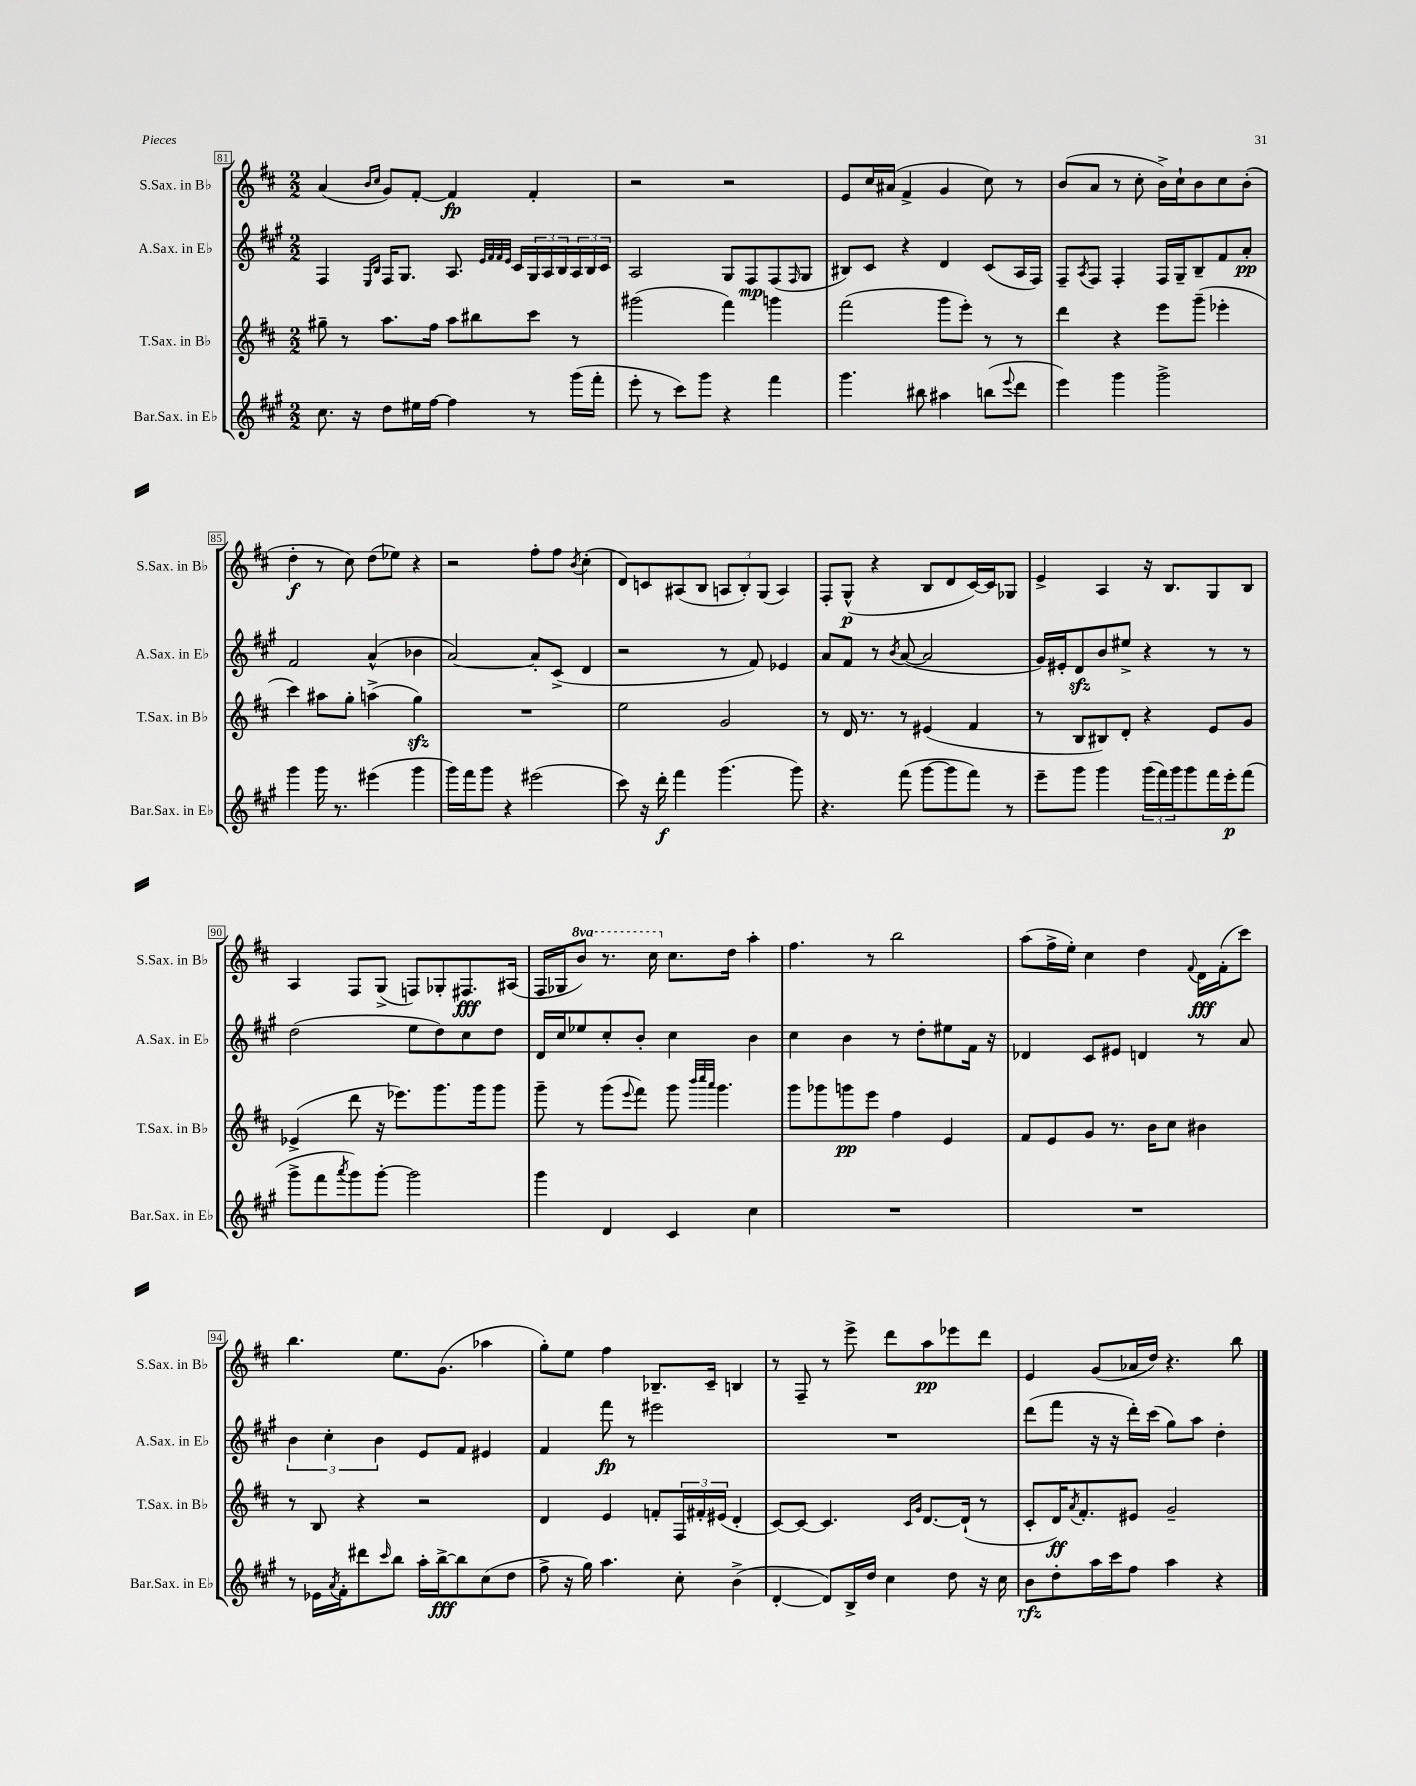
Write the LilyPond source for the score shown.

<<
\new StaffGroup <<
\new Staff = "s0" \with { instrumentName = "S.Sax. in Bb" shortInstrumentName = "S.Sax. in Bb" } {
    \clef treble \key d \major \numericTimeSignature \time 2/2 \set Staff.ottavationMarkups = #ottavation-simple-ordinals
    a'4( \grace { b'16 cis''16 } g'8) fis'8~-. fis'4\fp fis'4-. |
    r2 r2 |
    e'8 cis''16 ais'16( fis'4-> g'4 cis''8) r8 |
    b'8( a'8 r8 cis''8-. b'16->) cis''16-! b'8 cis''8 b'8-.( |
    d''4-.\f r8 cis''8) d''8( ees''8) r4 |
    r2 fis''8-. fis''8 \acciaccatura { b'8 } cis''4-.( |
    d'8) c'8 ais8( b8 \tuplet 3/2 { a8 b8-.) g8( } a4) |
    fis8-. g8-^\p( r4 b8 d'8 cis'16~) cis'16 ges8 |
    e'4-> a4 r16 b8. g8 b8 |
    a4 fis8 g8->( f8) ges8-. fis8.\fff ais16( |
    fis16 ges16 \ottava #1 b''8) r8. cis'''16 \ottava #0 cis''8. d''16 a''4-. |
    fis''4. r8 b''2 |
    a''8( fis''16-> e''16-.) cis''4 d''4 \appoggiatura { fis'8 } d'16\fff fis'16-.( cis'''8) |
    b''4. e''8. g'8.( aes''4 |
    g''8-.) e''8 fis''4 bes8.-- cis'16-- b4 |
    r8 fis8-- r8 e'''8-> d'''8 a''8\pp ees'''8 d'''8 |
    e'4 g'8( aes'16 d''16) r4. b''8 \bar "|." |
}
\new Staff = "s1" \with { instrumentName = "A.Sax. in Eb" shortInstrumentName = "A.Sax. in Eb" } {
    \clef treble \key a \major \numericTimeSignature \time 2/2
    fis4 \grace { e16 b16 } fis16 gis8. a8. \grace { e'32 fis'32 fis'32 e'32 } cis'16 \tuplet 3/2 { gis16 a16 b16 } \tuplet 3/2 { a16 b16 cis'16 } |
    a2 gis8 fis8\mp fis8( \grace { fis16 } gis8 |
    bis8) cis'8 r4 d'4 cis'8( a16 fis16) |
    fis8-- \acciaccatura { a8 } fis8 fis4-. fis16 gis16-- b8-- fis'8 a'8-.\pp |
    fis'2 a'4-^( bes'4 |
    a'2~) a'8-. cis'8->( d'4 |
    r2 r8 fis'8) ees'4 |
    a'8 fis'8 r8 \acciaccatura { b'8 } a'8~( a'2 |
    gis'16) eis'16-. d'8\sfz b'8 eis''8-> r4 r8 r8 |
    d''2( e''8 d''8) cis''8 d''8 |
    d'16 cis''16 ees''8 cis''8-. b'8-. cis''4 b'4 |
    cis''4 b'4 r8 d''8-. eis''8 fis'16 r16 |
    des'4 cis'8 eis'8 d'4 r8 a'8 |
    \tuplet 3/2 { b'4 cis''4-. b'4 } e'8 fis'8 eis'4 |
    fis'4 fis'''8\fp r8 eis'''2 |
    R1 |
    d'''8( fis'''8 r16 r16 d'''16-.) cis'''16( gis''8) a''8 d''4-. \bar "|." |
}
\new Staff = "s2" \with { instrumentName = "T.Sax. in Bb" shortInstrumentName = "T.Sax. in Bb" } {
    \clef treble \key d \major \numericTimeSignature \time 2/2
    gis''8-- r8 a''8. fis''16 a''8 bis''8 cis'''8 r8 |
    gis'''2( fis'''4) g'''4 |
    fis'''2( g'''8 e'''8-.) r8 r8 |
    d'''4 r4 e'''8 g'''8--( ees'''4-. |
    cis'''4) ais''8 g''8-. a''4->( g''4\sfz) |
    R1 |
    e''2 g'2 |
    r8 d'16 r8. r8 eis'4( fis'4 |
    r8 b8 bis8) d'8-. r4 e'8 g'8 |
    ees'4->( d'''8 r16 ees'''8.) g'''8. g'''16 g'''8 |
    g'''8-- r8 g'''8( \appoggiatura { e'''8 } fis'''8) g'''8 \grace { b'''32 cis''''32 a'''32 } g'''4. |
    g'''8 ges'''8 g'''8\pp e'''8 fis''4 e'4 |
    fis'8 e'8 g'8 r8. b'16 cis''8 bis'4 |
    r8 b8 r4 r2 |
    d'4 e'4 f'8-. \tuplet 3/2 { fis16 fis'16-. eis'16( } d'4-. |
    cis'8~) cis'8~ cis'4. \grace { cis'16 g'16 } d'8.~ d'16-!( r8 |
    cis'8-. d'16\ff) \acciaccatura { a'8 } fis'8.-. eis'8 g'2-- \bar "|." |
}
\new Staff = "s3" \with { instrumentName = "Bar.Sax. in Eb" shortInstrumentName = "Bar.Sax. in Eb" } {
    \clef treble \key a \major \numericTimeSignature \time 2/2
    cis''8. r16 d''8 eis''16 fis''16~ fis''4 r8 gis'''16( fis'''16-. |
    e'''8-. r8 cis'''8) gis'''8 r4 fis'''4 |
    gis'''4. bis''8 ais''4 b''8( \appoggiatura { e'''8 } d'''8 |
    e'''4) gis'''4 gis'''2-> |
    gis'''4 gis'''16 r8. eis'''4( gis'''4 |
    gis'''16) fis'''16 gis'''8 r4 eis'''2( |
    cis'''8) r16 d'''16-.\f fis'''4 gis'''4.( gis'''8) |
    r4. fis'''8( gis'''8~ gis'''8 fis'''8) r8 |
    e'''8-- gis'''8 gis'''4 \tuplet 3/2 { gis'''16( fis'''16) gis'''16 } gis'''8 fis'''16 e'''16-.\p fis'''8( |
    gis'''8-> fis'''8 \acciaccatura { a'''8 } gis'''8) gis'''8~-. gis'''2 |
    gis'''4 d'4 cis'4 cis''4 |
    R1 |
    R1 |
    r8 ees'16 \acciaccatura { a'8 } fis'16-. dis'''8 \grace { cis'''16 } b''8 a''16-. b''16~->\fff b''8 cis''8( d''8 |
    fis''8-> r16 gis''16) a''4. cis''8-. b'4->( |
    d'4~-. d'8) b16-> d''16 cis''4 d''8 r16 cis''16 |
    b'8\rfz d''8-. a''16 cis'''16 fis''8 a''4 r4 \bar "|." |
}
>>
>>
\layout { \context { \Score currentBarNumber = #81 \override BarNumber.stencil = #(make-stencil-boxer 0.1 0.3 ly:text-interface::print) } }
